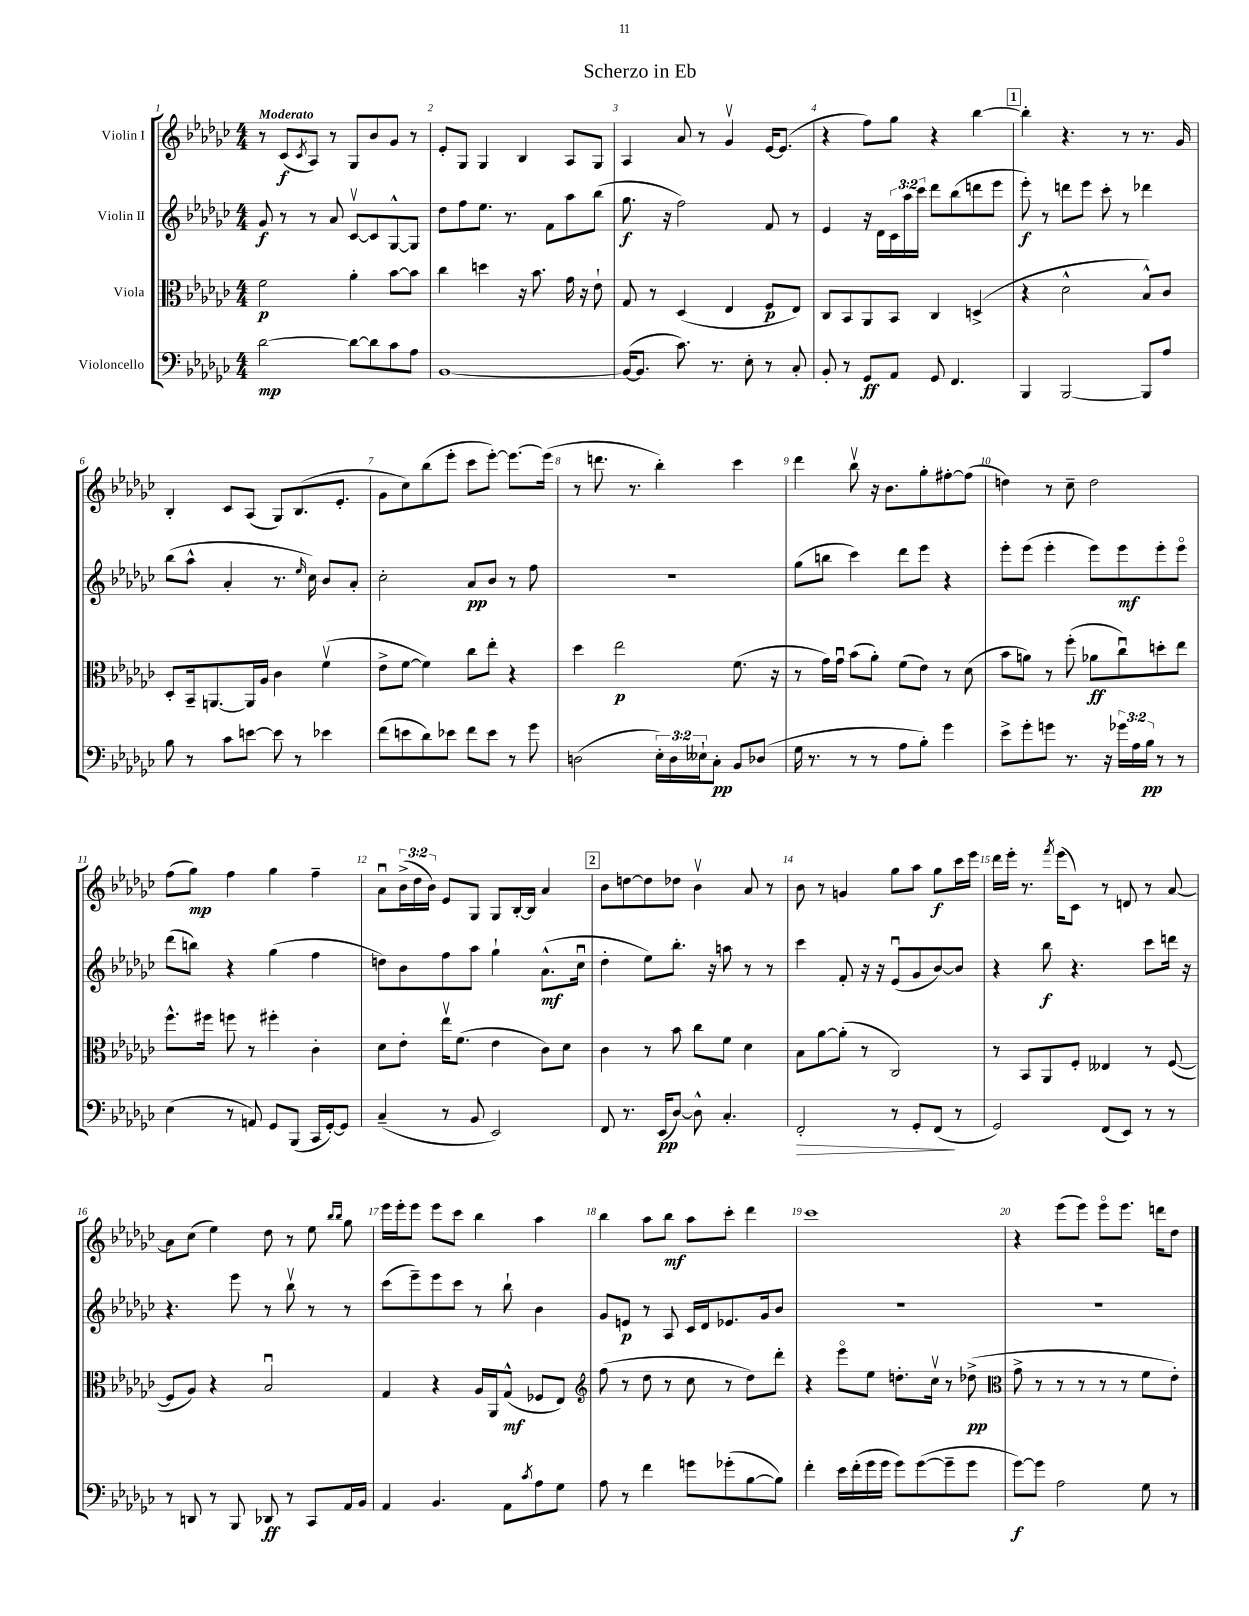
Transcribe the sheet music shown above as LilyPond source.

\header { title = "Scherzo in Eb" }
<<
\new StaffGroup <<
\new Staff = "s0" \with { instrumentName = "Violin I" } {
    \clef treble \key ges \major \numericTimeSignature \time 4/4 \override Staff.TupletNumber.text = #tuplet-number::calc-fraction-text \tempo "Moderato"
    r8 ces'8\f( \acciaccatura { ces'8 } aes8) r8 ges8 bes'8 ges'8 r8 |
    ees'8-. ges8 ges4 bes4 aes8 ges8 |
    aes4 aes'8 r8 ges'4\upbow ees'16~ ees'8.( |
    r4 f''8) ges''8 r4 bes''4~ |
    \mark \markup { \box "1" } bes''4-. r4. r8 r8. ges'16 |
    bes4-. ces'8 aes8( ges8) bes8.( ees'8.-. |
    ges'8 ces''8) bes''8( ees'''8-. ces'''8 ees'''8~-.) ees'''8.~ ees'''16( |
    r8 d'''8. r8. bes''4-.) ces'''4 |
    des'''4 bes''8\upbow r16 bes'8. ges''8-. fis''8~-. fis''8( |
    d''4) r8 ces''8-- d''2 |
    f''8( ges''8\mp) f''4 ges''4 f''4-- |
    aes'8\downbow \tuplet 3/2 { bes'16->( des''16 bes'16) } ees'8 ges8 ges8 bes16~-. bes16 aes'4 |
    \mark \markup { \box "2" } bes'8 d''8~ d''8 des''8 bes'4\upbow aes'8 r8 |
    bes'8 r8 g'4 ges''8 aes''8 ges''8\f ces'''16 ees'''16 |
    des'''16 ees'''16-. r8. \acciaccatura { f'''8 } ees'''16( ces'8) r8 d'8 r8 aes'8~ |
    aes'8 ces''8( ees''4) des''8 r8 ees''8 \grace { bes''16 bes''16 } ges''8 |
    ees'''16 ees'''16-. ees'''8 ees'''8 ces'''8 bes''4 aes''4 |
    bes''4 aes''8 bes''8\mf aes''8 ces'''8-. des'''4 |
    ces'''1 |
    r4 ees'''8( ees'''8) ees'''8\flageolet ees'''8. d'''16 des''8 \bar "|." |
}
\new Staff = "s1" \with { instrumentName = "Violin II" } {
    \clef treble \key ges \major \numericTimeSignature \time 4/4 \override Staff.TupletNumber.text = #tuplet-number::calc-fraction-text
    ges'8\f r8 r8 aes'8 ces'8~\upbow ces'8 ges8~-^ ges8 |
    des''8 f''8 ees''8. r8. f'8 aes''8 bes''8( |
    ges''8.\f r16 f''2) f'8 r8 |
    ees'4 r16 des'16 \tuplet 3/2 { ces'16 aes''16 ces'''16 } des'''8 bes''8( d'''8 ees'''8 |
    \mark \markup { \box "1" } ees'''8-.\f) r8 d'''8 ees'''8 ces'''8-. r8 des'''4 |
    bes''8( aes''8-^ aes'4-. r8. \grace { ees''16 } ces''16) bes'8 aes'8-. |
    ces''2-. aes'8\pp bes'8 r8 f''8 |
    R1 |
    ges''8( b''8 ces'''4) des'''8 ees'''8 r4 |
    ees'''8-. ees'''8( ees'''4-. ees'''8) ees'''8\mf ees'''8-. ees'''8\flageolet |
    des'''8( b''8) r4 ges''4( f''4 |
    d''8) bes'8 f''8 aes''8 ges''4-! aes'8.-^\mf( ces''16\downbow |
    \mark \markup { \box "2" } des''4-. ees''8) bes''8.-. r16 a''8 r8 r8 |
    ces'''4 f'8-. r16 r16 ees'8\downbow( ges'8 bes'8~) bes'8 |
    r4 bes''8\f r4. ces'''8 d'''16 r16 |
    r4. ees'''8 r8 bes''8\upbow r8 r8 |
    ces'''8( ees'''8--) ees'''8 ces'''8 r8 bes''8-! bes'4 |
    ges'8 e'8\p r8 aes8 ces'16 des'16 ees'8. ges'16 bes'8 |
    R1 |
    R1 \bar "|." |
}
\new Staff = "s2" \with { instrumentName = "Viola" } {
    \clef alto \key ges \major \numericTimeSignature \time 4/4
    f'2\p aes'4-. bes'8~ bes'8 |
    ces''4 d''4 r16 bes'8. ges'16 r16 ees'8-! |
    ges8 r8 des4( ees4 f8\p ees8) |
    ces8 bes,8 aes,8 bes,8 ces4 d4->( |
    \mark \markup { \box "1" } r4 des'2-^ bes8-^) ces'8 |
    des8-. bes,16-- a,8.~ a,16 aes16 ces'4 f'4\upbow( |
    ees'8-> f'8~ f'4) ces''8 ees''8-. r4 |
    des''4 ees''2\p f'8.( r16 |
    r8 ges'16) ges'16\downbow bes'8( aes'8-.) f'8( ees'8) r8 des'8( |
    bes'8 a'8) r8 f''8-.( aes'8\ff ces''8\downbow) d''8-. ees''8 |
    f''8.-^ fis''16 f''8 r8 fis''4-. ces'4-. |
    des'8 ees'8-. ees''16\upbow f'8.( ees'4 ces'8) des'8 |
    \mark \markup { \box "2" } ces'4 r8 bes'8 ces''8 f'8 des'4 |
    bes8 aes'8~ aes'8-.( r8 ces2) |
    r8 bes,8 aes,8 f8-. eeses4 r8 f8~( |
    f8 aes8) r4 bes2\downbow |
    ges4 r4 aes16 aes,16 ges8-^\mf( fes8 ees8) |
    \clef treble f''8( r8 des''8 r8 ces''8 r8 des''8) des'''8-. |
    r4 ees'''8\flageolet ees''8 d''8.-. ces''16\upbow r8 des''8->\pp( |
    \clef alto ges'8-> r8 r8 r8 r8 r8 f'8 ees'8-.) \bar "|." |
}
\new Staff = "s3" \with { instrumentName = "Violoncello" } {
    \clef bass \key ges \major \numericTimeSignature \time 4/4 \override Staff.TupletNumber.text = #tuplet-number::calc-fraction-text
    des'2~\mp des'8~ des'8 ces'8 aes8 |
    bes,1~ |
    bes,16~( bes,8. ces'8.) r8. ees8-. r8 ces8-. |
    bes,8-. r8 ges,8\ff aes,8 ges,8 f,4. |
    \mark \markup { \box "1" } bes,,4 bes,,2~ bes,,8 aes8 |
    bes8 r8 ces'8 e'8~ e'8 r8 ees'4 |
    f'8( e'8 des'8) ees'8 f'8 ees'8 r8 ges'8 |
    d2( \tuplet 3/2 { ees16-.) d16 eeses16-! } ces8-.\pp bes,8 des8( |
    ges16 r8. r8 r8 aes8 bes8-.) ges'4 |
    ees'8-> ges'8-. g'8 r8. r16 \tuplet 3/2 { ges'16 aes16 bes16\pp } r8 r8 |
    ees4( r8 a,8) ges,8 bes,,8( ces,16 ges,16~-.) ges,8 |
    ces4--( r8 bes,8 ees,2) |
    \mark \markup { \box "2" } f,8 r8. ees,16\pp( des8~) des8-^ ces4.-. |
    f,2-.\> r8 ges,8-. f,8\!( r8 |
    ges,2) f,8( ees,8) r8 r8 |
    r8 d,8 r8 bes,,8 des,8\ff r8 ces,8 aes,16 bes,16 |
    aes,4 bes,4. aes,8 \acciaccatura { ces'8 } aes8 ges8 |
    aes8 r8 f'4 g'8 ges'8-.( bes8~ bes8) |
    f'4-. ees'16 f'16-.( ges'16 ges'16 ges'8) ges'8~( ges'8-- ges'8 |
    ges'8~\f) ges'8 aes2 ges8 r8 \bar "|." |
}
>>
>>
\layout { \context { \Score \override BarNumber.break-visibility = ##(#f #t #t) barNumberVisibility = #all-bar-numbers-visible } }
